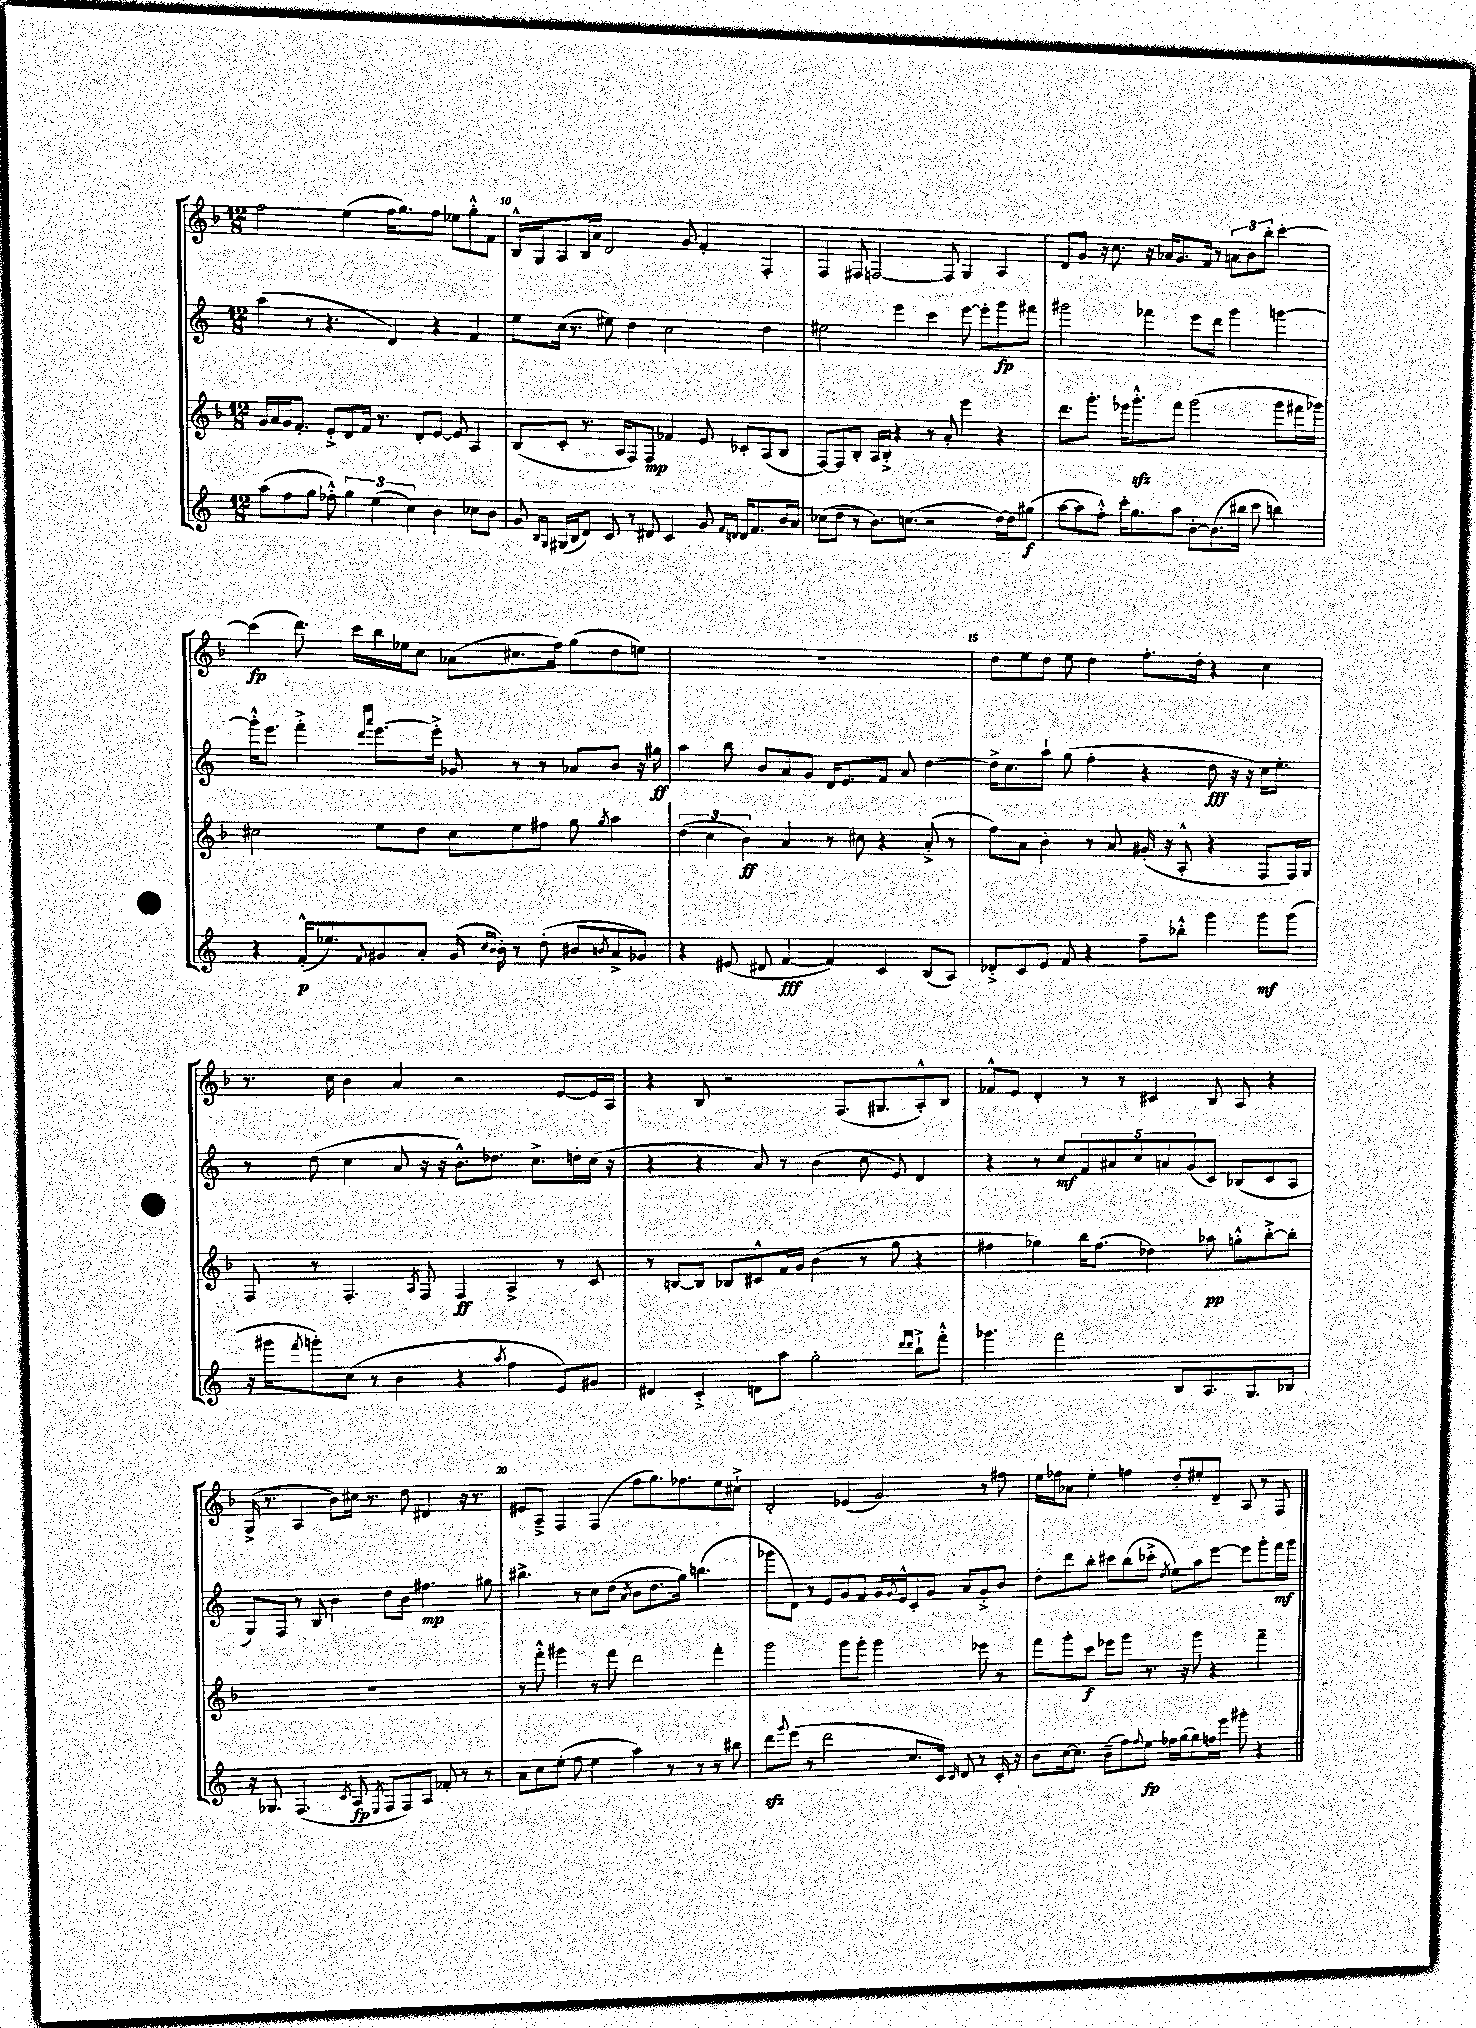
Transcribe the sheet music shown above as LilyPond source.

<<
\new StaffGroup <<
\new Staff = "s0" {
    \clef treble \key f \major \numericTimeSignature \time 12/8
    f''2 e''4( f''16 g''8.) f''8 ees''8 g''8-.-^ f'8 |
    bes16-^ g16 a8 bes16 a'16 d'2 g'8 f'4-. f4-. |
    f4 fis8 f2~ f8 g4 a4 |
    d'8 g'8 r16 c''8. r16 aes'16 g'8. f'16 r8 \tuplet 3/2 { a'8 bes'8 bes''8-. } c'''4~-. |
    c'''4\fp( d'''8.) c'''16 bes''16 ees''16 c''8 aes'8( cis''8. f''16) g''8( d''8 e''8) |
    R1. |
    d''8 e''8 d''8 e''8 d''4 f''8.-. d''16-. r4 c''4 |
    r8. c''16 bes'4 a'4 r2 e'8~ e'16 a16 |
    r4 bes8 r2 f8.( gis8. a8-.-^) bes8 |
    fes'8-^ e'8 d'4-. r8 r8 cis'4 bes8 a8 r4 |
    g16->( r8. a4 bes'8) cis''16 r8. d''8 dis'4 r16 r8. |
    eis'8 a8---> f4 f4( f''8 g''8.) fes''8. e''8 cis''8-!-> |
    d'2-. ees'4( g'2) r8 fis''8 |
    e''16 fes''16 aes'8 e''4-. f''4 d''8-. eis''8-. d'8-- a8 r8 f8 \bar "|." |
}
\new Staff = "s1" {
    \clef treble \key c \major \numericTimeSignature \time 12/8
    a''4( r8 r4. d'4) r4 f'4 |
    e''8 c''16( r8. eis''8) d''4 c''2 d''4 |
    eis''2 e'''4 c'''4 e'''8~ e'''8-. g'''8\fp fis'''8 |
    gis'''2 fes'''4 e'''8 d'''8 gis'''4 g'''4~ |
    g'''16-.-^ e'''8. f'''4-.-> \grace { d'''16 a'''16 } e'''8.~ e'''16-.-> ges'8 r8 r8 aes'8 b'8 r16 gis''16\ff |
    a''4 b''8 b'8 a'8 g'8 d'16 e'8. f'8 a'8 d''4~ |
    d''16-> c''8. a''8-! g''8( f''4-. r4 d''8\fff r16 r16 c''16) e''8.-. |
    r8 d''8( c''4 a'8 r16 r16 b'8.-^) des''8. c''8.-> d''16-. c''16( r16 |
    r4 r4 a'8) r8 b'4( c''8 e'8) d'4 |
    r4 r8 c''8\mf \tuplet 5/4 { f'8 ais'8 c''8 a'8 g'8( } c'8) bes8( c'8 a8 |
    g8) f8 r8 b8 b'4 d''8 b'8 fis''4.\mp gis''8 |
    bis''4.-> r8 c''8 d''8( \acciaccatura { a'8 } b'8 d''8. g''16) b''4.( |
    ges'''8 d'8) r8 e'8 g'8 f'8 g'16 \acciaccatura { g'8 } e'16-^ c'8-. g'8 a'8 g'8-.-> b'8 |
    d''8-. d'''8 b''8-. cis'''8 b''8( ces'''8-.-> \acciaccatura { d''8 } e''8) a''8 e'''8~ e'''8 g'''8-. f'''16\mf g'''16 \bar "|." |
}
\new Staff = "s2" {
    \clef treble \key f \major \numericTimeSignature \time 12/8
    g'16 a'16 g'16 f'8.-. e'8-.-> d'8 f'16 r8. d'8-. e'8~ e'8 a4 |
    bes8( c'8-. r8. a16 f8) f8\mp fes'4 e'8 ces'8-. a8( bes8 |
    f8~) f8 bes8-. a16 bes16-.-> r4 r8 a'8-. e'''4 r4 |
    d'''8. g'''8.-. ees'''16 g'''8.-.-^\sfz f'''8 g'''2( g'''8 fis'''16 ges'''16) |
    cis''2 e''8 d''8 cis''8 e''8 fis''8 g''8 \acciaccatura { g''8 } a''4 |
    \tuplet 3/2 { d''4( c''4 bes'4\ff) } a'4 r8 cis''8 r4 a'8-.->( r8 |
    f''8) a'8 bes'4-. r8 a'8 gis'16-.( r16 a8-.-^ r4 f8 f16) g16 |
    f8 r8 f4.-. \acciaccatura { a8 } f8 f4\ff a4-> r8 c'8 |
    r8 b8~ b8 bes8 cis'8-^ f'16 g'16 bes'4( r8 g''8 r4 |
    fis''4 ges''4) bes''16 fis''8.( des''4) aes''8\pp g''8-.-^ bes''8~-.-> bes''8-. |
    R1. |
    r8 f'''8-.-^ gis'''4 r8 f'''8 d'''2 f'''4-. |
    g'''2 g'''8 g'''8-. g'''2 ees'''8 r8 |
    f'''8 g'''8-. c'''8\f ees'''8 g'''8 r8. r16 g'''8 r4 f'''4-- \bar "|." |
}
\new Staff = "s3" {
    \clef treble \key c \major \numericTimeSignature \time 12/8
    a''8( f''8 g''8 fes''8-.-^) \tuplet 3/2 { g''4 e''4( c''4) } b'4 ces''8 b'8 |
    g'8 \grace { b16 g16 } gis16( b16 d'8) c'8 r8 dis'8 c'4 g'8 \grace { f'16 d'16 } d'16 f'8. b'16 a'16 |
    ces''8( d''8 r8 b'8.) c''8.( r2 d''16~) d''16 gis''8\f( |
    a''8~ a''8 f''8-.-^) c'''16-. g''8. a''8 b'8~-. b'8.( bis''16 c'''8 b''4) |
    r4 f'16-.-^\p( ees''8.) \appoggiatura { f'8 } gis'8 a'8-. gis'16( \grace { c''16 b'16 } b'16-.) r8 d''8-.( bis'8 \acciaccatura { b'8 } a'8-> ges'8) |
    r4 eis'8( dis'8 f'4~\fff f'4) c'4 b8( a8) |
    des'8-.-> c'8 e'8 f'8 r4 f''8-- bes''8-.-^ g'''4 g'''8\mf g'''8( |
    r16 gis'''16 \acciaccatura { f'''8 } g'''8-.) c''8( r8 b'4 r4 \acciaccatura { a''8 } f''4 e'8) gis'8 |
    dis'4 c'4-.-> d'8 a''8 g''2-. \grace { d'''16 d'''16 } b''8-!-> f'''8-.-^ |
    ges'''4. f'''2 b8 a8. g8. bes8 |
    r16 ges8. f4.( \acciaccatura { c'8 } a8\fp \acciaccatura { e8 } f8 f8) a8 fes'8-. r8 r8 |
    a'8 c''8 e''8-.( f''8 e''4 a''4) r8 r8 r8 bis''8 |
    d'''8\sfz \appoggiatura { g'''8 } e'''8( r8 d'''2 c''8. c'16) \grace { c'16 } d'8 r8 c'16-. r16 |
    b'8 c''16~ c''8. b'8--( f''8) \appoggiatura { f''8 } e''8\fp fes''16 g''16( g''8) f''16 e'''16 gis'''8-. r4 \bar "|." |
}
>>
>>
\layout { \context { \Score currentBarNumber = #9 \override BarNumber.break-visibility = ##(#f #t #t) barNumberVisibility = #(every-nth-bar-number-visible 5) } }
